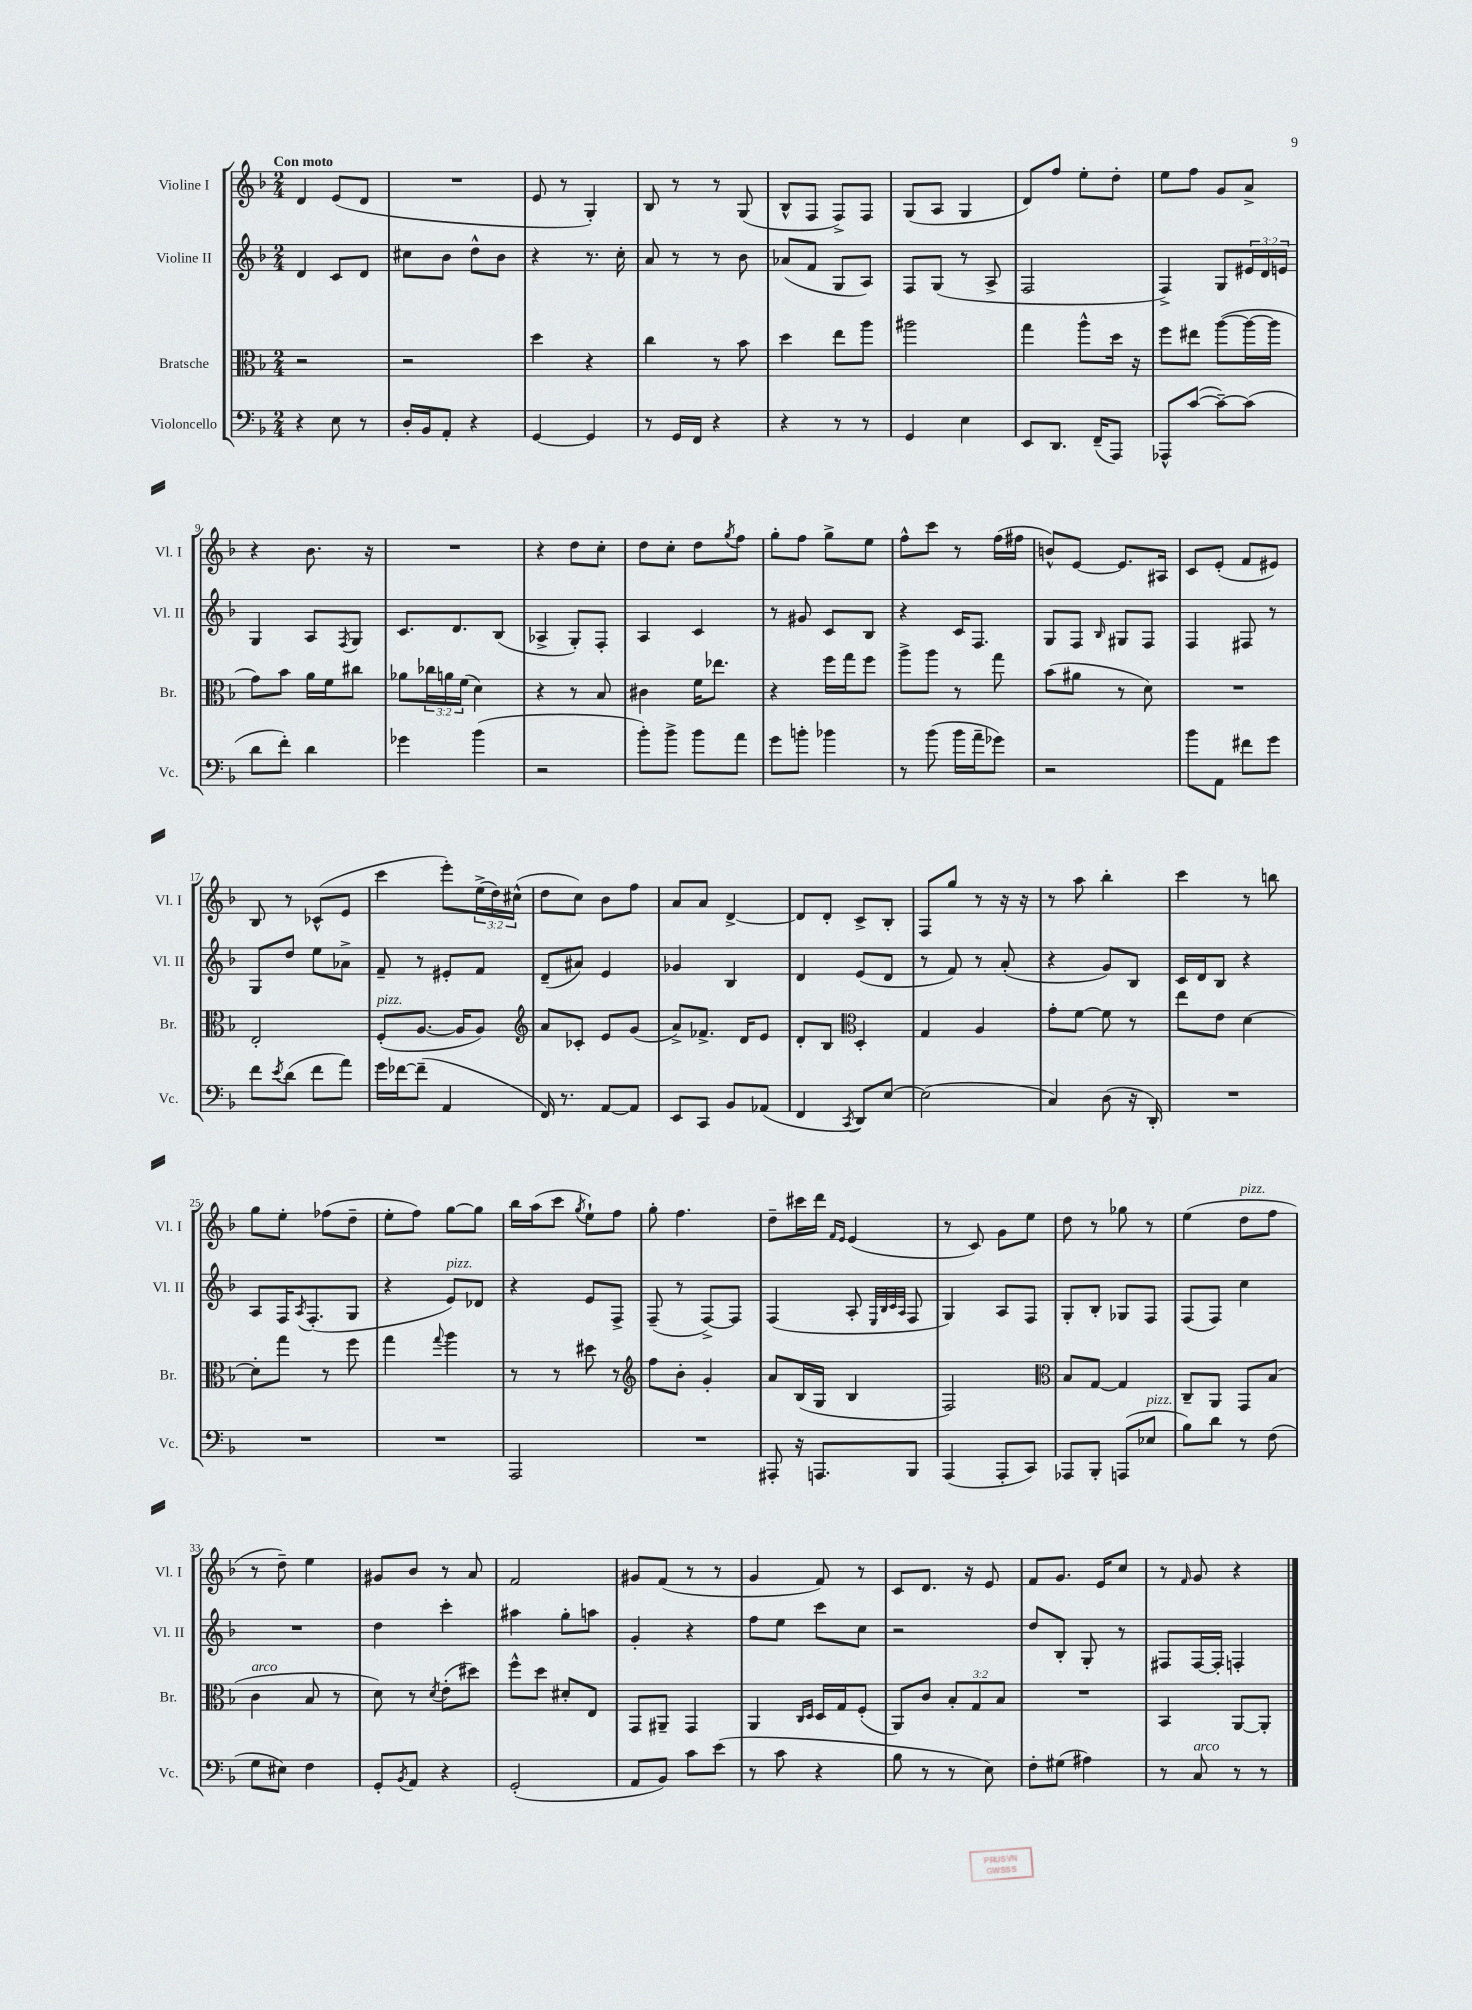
<<
\new StaffGroup <<
\new Staff = "s0" \with { instrumentName = "Violine I" shortInstrumentName = "Vl. I" } {
    \clef treble \key f \major \numericTimeSignature \time 2/4 \override Staff.TupletNumber.text = #tuplet-number::calc-fraction-text \tempo "Con moto"
    d'4 e'8( d'8 |
    R2 |
    e'8 r8 g4-.) |
    bes8 r8 r8 g8( |
    bes8-^ f8 f8->) f8 |
    g8( a8 g4 |
    d'8) f''8 e''8-. d''8-. |
    e''8 f''8 g'8 a'8-> |
    r4 bes'8. r16 |
    R2 |
    r4 d''8 c''8-. |
    d''8 c''8-. d''8 \acciaccatura { g''8 } f''8 |
    g''8-. f''8 g''8-> e''8 |
    f''8-^ c'''8 r8 f''16( fis''16 |
    b'8-^) e'8~ e'8. ais16 |
    c'8 e'8-.( f'8 eis'8) |
    bes8 r8 ces'8-^( e'8 |
    c'''4 e'''8-.) \tuplet 3/2 { e''16->( d''16) cis''16-^( } |
    d''8 c''8) bes'8 f''8 |
    a'8 a'8 d'4~-> |
    d'8 d'8-. c'8-> bes8-. |
    f8 g''8 r8 r16 r16 |
    r8 a''8 bes''4-. |
    c'''4 r8 b''8 |
    g''8 e''8-. fes''8( d''8-- |
    e''8-. f''8) g''8~ g''8 |
    bes''16 a''16( c'''8 \acciaccatura { g''8 } e''8-!) f''8 |
    g''8-. f''4. |
    d''8-- cis'''16 d'''16 \grace { f'16 e'16 } e'4( |
    r8 c'8) g'8 e''8 |
    d''8 r8 ges''8 r8 |
    e''4( d''8^\markup { \italic "pizz." } f''8 |
    r8 d''8--) e''4 |
    gis'8 bes'8 r8 a'8 |
    f'2 |
    gis'8 f'8( r8 r8 |
    g'4 f'8) r8 |
    c'8 d'8. r16 e'8 |
    f'8 g'8. e'16 c''8 |
    r8 \grace { f'16 } g'8 r4 \bar "|." |
}
\new Staff = "s1" \with { instrumentName = "Violine II" shortInstrumentName = "Vl. II" } {
    \clef treble \key f \major \numericTimeSignature \time 2/4 \override Staff.TupletNumber.text = #tuplet-number::calc-fraction-text
    d'4 c'8 d'8 |
    cis''8 bes'8 d''8-^ bes'8 |
    r4 r8. c''16-. |
    a'8 r8 r8 bes'8 |
    aes'8( f'8 g8 a8) |
    f8 g8( r8 a8-> |
    f2 |
    f4->) g8 \tuplet 3/2 { eis'16 d'16 e'16 } |
    g4 a8 \acciaccatura { f8 } g8 |
    c'8. d'8. bes8( |
    aes4-> g8-.) f8-. |
    a4 c'4 |
    r8 gis'8 c'8 bes8 |
    r4 c'16 f8. |
    g8 f8 \grace { bes16 } gis8 f8 |
    f4 fis8 r8 |
    g8 d''8 e''8 aes'8-> |
    f'8-- r8 eis'8-. f'8 |
    d'8--( ais'8) e'4 |
    ges'4 bes4 |
    d'4 e'8( d'8 |
    r8 f'8) r8 a'8-.( |
    r4 g'8) bes8 |
    c'16 d'16 bes8 r4 |
    a8 f16 \acciaccatura { a8 } f8.-.( g8 |
    r4 e'8^\markup { \italic "pizz." }) des'8 |
    r4 e'8 f8-> |
    f8--( r8 f8~->) f8 |
    f4( a8-. \grace { e32 bes32 c'32 a32 } f8 |
    g4) a8 f8 |
    g8-. bes8-. ges8 f8 |
    f8( f8) c''4 |
    R2 |
    d''4 c'''4-. |
    ais''4 g''8-. a''8 |
    g'4-. r4 |
    f''8 e''8 c'''8 c''8 |
    r2 |
    d''8 bes8-. g8-. r8 |
    fis8 fis16~ fis16-. f4-. \bar "|." |
}
\new Staff = "s2" \with { instrumentName = "Bratsche" shortInstrumentName = "Br." } {
    \clef alto \key f \major \numericTimeSignature \time 2/4 \override Staff.TupletNumber.text = #tuplet-number::calc-fraction-text
    r2 |
    r2 |
    d''4 r4 |
    c''4 r8 bes'8 |
    d''4 e''8 a''8 |
    ais''2 |
    g''4 a''8-^ d''16 r16 |
    f''8 eis''8 a''8~( a''16~ a''16 |
    g'8) bes'8 a'16 f'16 cis''8 |
    aes'8 \tuplet 3/2 { ces''16 a'16 f'16( } d'4) |
    r4 r8 bes8 |
    cis'4 f'16 ees''8. |
    r4 f''16 g''16 f''8 |
    a''8-> a''8 r8 g''8 |
    bes'8( ais'8 r8 d'8) |
    R2 |
    e2-. |
    f8-.^\markup { \italic "pizz." }( a8.~ a16 a8) |
    \clef treble a'8 ces'8-. e'8 g'8( |
    a'8->) fes'8.-> d'16 e'8 |
    d'8-. bes8 \clef alto d4-. |
    g4 a4 |
    g'8-. f'8~ f'8 r8 |
    e''8 e'8 d'4~ |
    d'8-. g''8 r8 f''8 |
    g''4 \appoggiatura { g''8 } a''4 |
    r8 r8 dis''8 r8 |
    \clef treble f''8 bes'8-. g'4-. |
    a'8 bes16( g16 bes4 |
    f2) |
    \clef alto bes8 g8~ g4 |
    c8-- a,8 g,8 bes8( |
    c'4^\markup { \italic "arco" } bes8 r8 |
    d'8) r8 \acciaccatura { d'8 } e'8-.( dis''8) |
    f''8-^ d''8 dis'8-. e8 |
    g,8 ais,8-- g,4 |
    a,4 \grace { c16 d16 } d16 g16 f8-.( |
    a,8) c'8 \tuplet 3/2 { bes8-. g8 bes8 } |
    R2 |
    bes,4 a,8~ a,8-. \bar "|." |
}
\new Staff = "s3" \with { instrumentName = "Violoncello" shortInstrumentName = "Vc." } {
    \clef bass \key f \major \numericTimeSignature \time 2/4
    r4 e8 r8 |
    d16-. bes,16 a,8-. r4 |
    g,4~ g,4 |
    r8 g,16 f,16 r4 |
    r4 r8 r8 |
    g,4 e4 |
    e,8 d,8. f,16--( a,,8) |
    aes,,8-^ c'8~( c'8~--) c'8( |
    d'8 f'8-.) d'4 |
    ges'4 bes'4( |
    r2 |
    bes'8-.) bes'8-> bes'8 a'8 |
    g'8 b'8-. bes'4 |
    r8 bes'8( bes'16 a'16-- ges'8) |
    r2 |
    bes'8 a,8 fis'8 g'8 |
    f'8 \acciaccatura { e'8 } d'8( f'8 a'8) |
    g'16 fes'16~ fes'8--( a,4 |
    f,16) r8. a,8~ a,8 |
    e,8 c,8 bes,8 aes,8( |
    f,4 \acciaccatura { c,8 } d,8) e8~ |
    e2( |
    c4) d8( r16 d,16-.) |
    R2 |
    R2 |
    R2 |
    a,,2 |
    R2 |
    ais,,8-. r16 a,,8. bes,,8 |
    a,,4( a,,8-. c,8) |
    aes,,8 bes,,8-. a,,8( ees8^\markup { \italic "pizz." } |
    bes8) d'8 r8 f8( |
    g8 eis8) f4 |
    g,8-. \acciaccatura { bes,8 } a,8 r4 |
    g,2-.( |
    a,8 bes,8) c'8 e'8( |
    r8 c'8 r4 |
    bes8 r8 r8 e8) |
    f8-. gis8( ais4) |
    r8 c8^\markup { \italic "arco" } r8 r8 \bar "|." |
}
>>
>>
